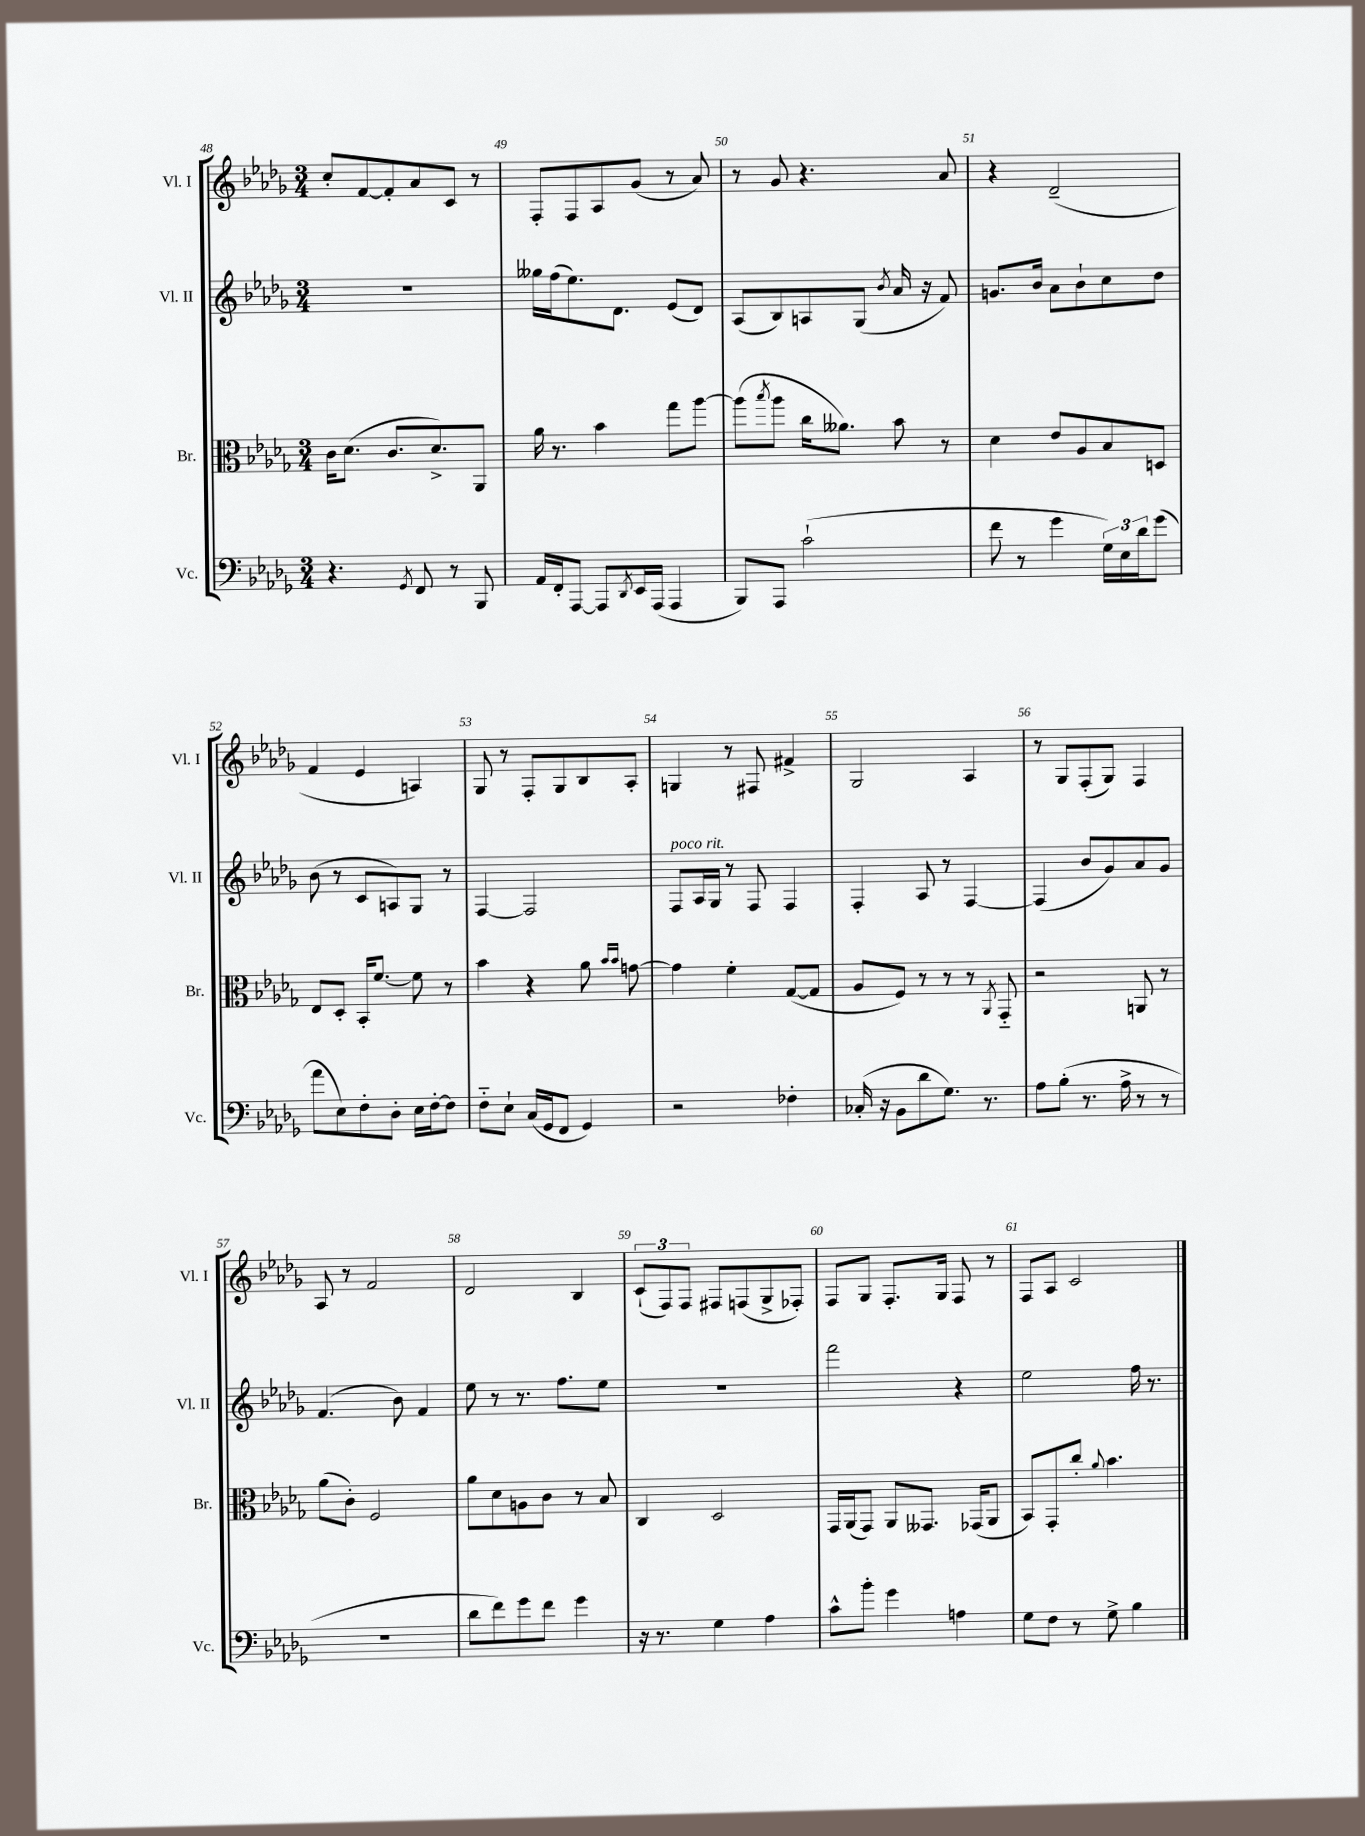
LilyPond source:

<<
\new StaffGroup <<
\new Staff = "s0" \with { instrumentName = "Vl. I" shortInstrumentName = "Vl. I" } {
    \clef treble \key des \major \numericTimeSignature \time 3/4
    c''8-. f'8~ f'8-. aes'8 c'8 r8 |
    f8-. f8 aes8 ges'8( r8 aes'8) |
    r8 ges'8 r4. aes'8 |
    r4 des'2--( |
    f'4 ees'4 a4) |
    ges8 r8 f8-. ges8 bes8 aes8-. |
    g4 r8 fis8 fis'4-> |
    ges2 aes4 |
    r8 ges8 f8-.( ges8) f4 |
    aes8 r8 f'2 |
    des'2 bes4 |
    \tuplet 3/2 { c'8-!( f8) f8 } fis8 f8( ges8-> fes8-.) |
    f8 ges8 f8.-. ges16 f8 r8 |
    f8 aes8 c'2 \bar "|." |
}
\new Staff = "s1" \with { instrumentName = "Vl. II" shortInstrumentName = "Vl. II" } {
    \clef treble \key des \major \numericTimeSignature \time 3/4
    R2. |
    geses''16 f''16( ees''8.) des'8. ees'8( des'8) |
    aes8( bes8) a8 ges8( \acciaccatura { bes'8 } aes'16 r16 f'8) |
    g'8. bes'16 aes'8 bes'8-! c''8 des''8 |
    bes'8( r8 c'8 a8) ges8 r8 |
    f4~ f2 |
    f8^\markup { \italic "poco rit." } aes16 ges16 r8 f8 f4 |
    f4-. aes8 r8 f4~ |
    f4( bes'8 ges'8) aes'8 ges'8 |
    f'4.( bes'8) f'4 |
    ees''8 r8 r8. f''8. ees''8 |
    R2. |
    f'''2 r4 |
    ees''2 f''16 r8. \bar "|." |
}
\new Staff = "s2" \with { instrumentName = "Br." shortInstrumentName = "Br." } {
    \clef alto \key des \major \numericTimeSignature \time 3/4
    c'16 des'8.( c'8. des'8.->) aes,8 |
    aes'16 r8. bes'4 ges''8 aes''8~ |
    aes''8( \acciaccatura { bes''8 } aes''8 c''16 aeses'8.) bes'8 r8 |
    des'4 ees'8 aes8 bes8 d8 |
    ees8 des8-. bes,16-. f'8.~ f'8 r8 |
    bes'4 r4 aes'8 \grace { bes'16 bes'16 } g'8~ |
    g'4 f'4-. ges8~( ges8 |
    aes8 f8) r8 r8 r8 \acciaccatura { aes,8 } ges,8-_ |
    r2 a,8 r8 |
    aes'8( c'8-.) f2 |
    aes'8 des'8 a8 c'8 r8 bes8 |
    c4 des2 |
    ges,16 aes,16( ges,8) aes,8 geses,8. ges,16( aes,8 |
    bes,8) ges,8-. c''8-. \appoggiatura { aes'8 } bes'4. \bar "|." |
}
\new Staff = "s3" \with { instrumentName = "Vc." shortInstrumentName = "Vc." } {
    \clef bass \key des \major \numericTimeSignature \time 3/4
    r4. \acciaccatura { ges,8 } f,8 r8 bes,,8 |
    aes,16 f,16-. aes,,8~ aes,,8 \acciaccatura { des,8 } ees,16 aes,,16( aes,,4 |
    bes,,8) aes,,8 c'2-!( |
    f'8 r8 ges'4 \tuplet 3/2 { ges16) ees16 des'16 } ges'8( |
    aes'8 ees8) f8-. des8-. ees16 f16~-. f8 |
    f8-_ ees8-! c16( ges,16 f,8 ges,4) |
    r2 fes4-. |
    ces16-.( r16 bes,8 des'8 ges8.) r8. |
    aes8 bes8-.( r8. aes16-> r8 r8 |
    R2. |
    des'8 f'8) ges'8 f'8 ges'4 |
    r16 r8. ges4 aes4 |
    c'8-^ bes'8-. ges'4 a4 |
    ges8 f8 r8 ges8-> bes4 \bar "|." |
}
>>
>>
\layout { \context { \Score currentBarNumber = #48 \override BarNumber.break-visibility = ##(#f #t #t) barNumberVisibility = #all-bar-numbers-visible } }
